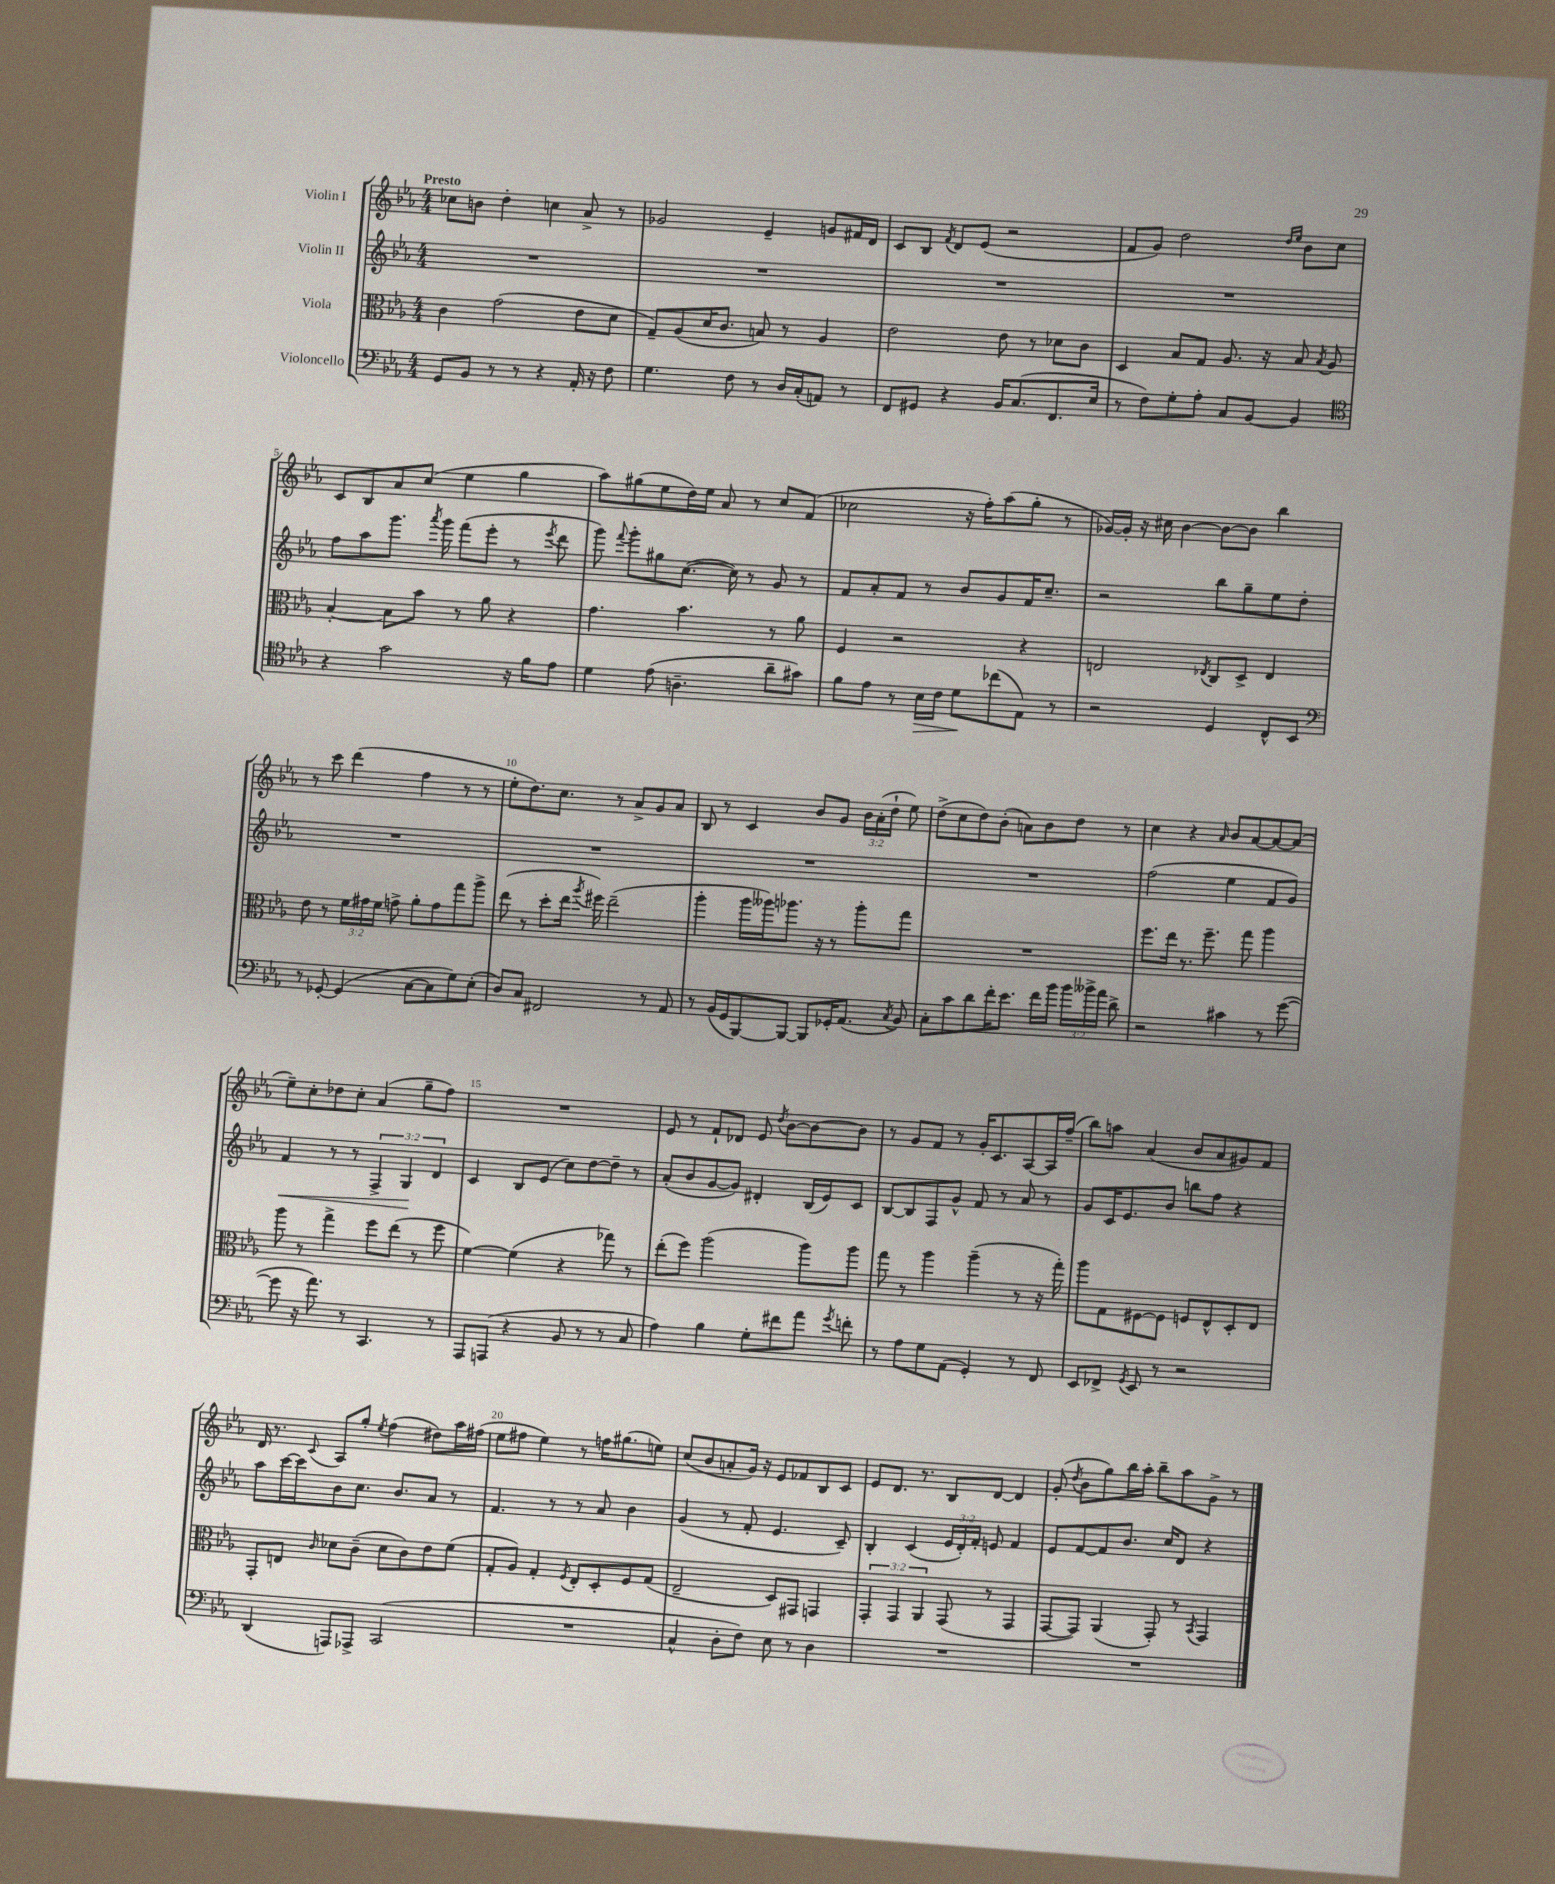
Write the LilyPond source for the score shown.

<<
\new StaffGroup <<
\new Staff = "s0" \with { instrumentName = "Violin I" } {
    \clef treble \key ees \major \numericTimeSignature \time 4/4 \override Staff.TupletNumber.text = #tuplet-number::calc-fraction-text \tempo "Presto"
    \autoBeamOff ces''8[ b'8] d''4-. c''4 aes'8-> r8 |
    ges'2 ees'4-- g'8[ fis'16 d'16] |
    c'8[ bes8] \acciaccatura { f'8 } d'8[ ees'8]( r2 |
    f'8[ g'8]) d''2 \grace { d''16[ ees''16] } bes'8[ c''8] |
    c'8[ bes8 aes'8 c''8]( ees''4 g''4 |
    aes''8[) gis''8( ees''8 d''16) ees''16] aes'8 r8 c''8[ f'8]( |
    ces''2 r16 f''16[-.) aes''8( g''8]-. r8 |
    ges'16[~) ges'16]-. r16 cis''16 bes'4~ bes'8[~ bes'8] bes''4 |
    r8 c'''8 d'''4( f''4 r8 r8 |
    ees''8[-. d''8.) c''8.] r8 aes'8[-> g'8 aes'8] |
    bes8 r8 c'4 bes'8[ g'8] \tuplet 3/2 { bes'16[ aes'16-.( d''16]-! } ees''8) |
    d''8[->( c''8 d''8) bes'8]-.( a'8[) bes'8 d''8] r8 |
    c''4 r4 \grace { aes'16 } bes'8[ aes'8~ aes'8~ aes'8]( |
    ees''8[--) c''8-. des''8 c''8]-. aes'4( g''8[-- f''8]) |
    R1 |
    ees'8 r8 f'8[-! des'8] ees'8 \acciaccatura { d''8 } bes'8[~ bes'8~ bes'8] |
    r8 g'8[ f'8] r8 g'16[-. c'8. aes8~ aes16 f''16]--( |
    bes''8[) a''8] aes'4( bes'8[ aes'8 gis'8) f'8] |
    d'16 r8. \appoggiatura { c'8 } aes8[ g''8]-. \acciaccatura { ees''8 } f''4( dis''8[) aes''16 fis''16]( |
    ees''8[ fis''8] ees''4) r8 f''16[ gis''8.( e''8]) |
    c''8[( bes'8 a'8-. g'16]) r16 ees'8[ fes'8 bes8 c'8] |
    ees'8[ d'8.] r8. bes8[ d'8]~ d'4 |
    g'8-.( \acciaccatura { d''8 } bes'8[ g''8) bes''16 aes''16]-. bes''8[-- aes''8 g'8]-> r8 \bar "|." |
}
\new Staff = "s1" \with { instrumentName = "Violin II" } {
    \clef treble \key ees \major \numericTimeSignature \time 4/4 \override Staff.TupletNumber.text = #tuplet-number::calc-fraction-text
    \autoBeamOff R1 |
    R1 |
    R1 |
    R1 |
    f''8[ aes''8 g'''8.] \acciaccatura { aes'''8 } g'''16 f'''8[( ees'''8]-. r8 \acciaccatura { ees'''8 } d'''8 |
    g'''8) \appoggiatura { f'''8 } g'''8[-. gis''8 c''8.]~( c''16) r8 g'8 r8 |
    f'8[ aes'8-. f'8] r8 bes'8[ g'8 f'16 c''8.]-- |
    r2 bes''8[ g''8-- ees''8 d''8]-. |
    R1 |
    R1 |
    R1 |
    R1 |
    f''2( ees''4 f'8[ g'8]) |
    f'4\< r8 r8 \tuplet 3/2 { f4-> g4\! d'4 } |
    c'4 bes8[ ees'8]( c''8[) d''8~ d''8]-- r8 |
    aes'8[-.( bes'8 g'8~ g'8]) dis'4-. bes16[( ees'16) c'8] |
    bes8[~ bes8 f8 g'8]-^ f'8 r8 aes'8 r8 |
    g'8[ c'16 ees'8. bes'8] b''8[ f''8] r4 |
    aes''8[ c'''16~ c'''16 bes'8 c''8.] bes'8.[ aes'8] r8 |
    f'4. r8 r8 aes'8 bes'4 |
    g'4( r8 f'8-. ees'4. c'8--) |
    bes4-. c'4( \tuplet 3/2 { ees'16[ d'16-.) f'16]-. } e'8 f'4 |
    ees'8[ f'8~ f'8 bes'8.] c''16[ d'8] r4 \bar "|." |
}
\new Staff = "s2" \with { instrumentName = "Viola" } {
    \clef alto \key ees \major \numericTimeSignature \time 4/4 \override Staff.TupletNumber.text = #tuplet-number::calc-fraction-text
    \autoBeamOff c'4 g'2( ees'8[ d'8] |
    g8[--) aes8( d'16 c'8.] b8) r8 aes4 |
    ees'2 ees'8 r8 des'8[ c'8] |
    d4 bes8[ g8] aes8. r16 bes8 \acciaccatura { bes8 } aes8 |
    bes4~-. bes8[ bes'8] r8 aes'8 r4 |
    g'4. bes'4. r8 aes'8 |
    f4 r2 r4 |
    e2 \acciaccatura { ees8 } c8[ d8]-> ees4 |
    ees'8 r8 \tuplet 3/2 { f'16[ gis'16 f'16] } g'8-> aes'8[-. g'8 g''8 aes''8]-> |
    ees''8( r8 d''8[-. ees''16] \acciaccatura { aes''8 } fis''16) ees''2--( |
    aes''4-. aes''16[ aeses''16) aes''8.] r16 r8 aes''8[-. g''8] |
    R1 |
    f''8.[ ees''16] r8. f''8.-- g''8 aes''4 |
    aes''8 r8 g''4-> f''8[ ees''8]( r8 f''8 |
    f'4~) f'4( r4 ges''8) r8 |
    ees''8[-.( f''8]) aes''2( aes''8[) aes''8] |
    g''8 r8 aes''4 aes''4--( r8 r16 g''16-.) |
    aes''8[ g8 fis8~ fis8] f8[ ees8-^ d8-. ees8] |
    g,8[-. e8] \grace { c'16 } des'8[ c'8]--( des'8[ c'8) ees'8 f'8]( |
    g8[-. aes8]) g4-. \acciaccatura { f8 } ees8[-. d8-. f8 g8]( |
    ees2-- d8[) gis,8] g,4 |
    \tuplet 3/2 { g,4-. g,4 aes,4 } g,8( r8 g,4 |
    g,8[~ g,8]) aes,4( g,8-.) r8 \acciaccatura { bes,8 } g,4 \bar "|." |
}
\new Staff = "s3" \with { instrumentName = "Violoncello" } {
    \clef bass \key ees \major \numericTimeSignature \time 4/4 \override Staff.TupletNumber.text = #tuplet-number::calc-fraction-text
    \autoBeamOff g,8[ bes,8] r8 r8 r4 aes,16-. r16 f8 |
    g4. f8 r8 d16[ c16-.( a,8]) r8 |
    f,8[ gis,8] r4 bes,16[ c8.( f,8. ees16] |
    r8 f8[) g8-. aes8]-. c8[ bes,8]~ bes,4 |
    \clef tenor r4 g'2 r16 f'16[ ees'8] |
    d'4 ees'8( a4.-- aes'8[-- gis'8]) |
    f'8[ ees'8] r8 bes16[\> c'16] d'8[\! ces''8( ees8]) r8 |
    r2 d4 c8[-^ bes,8] |
    \clef bass r8 ges,8~-. ges,4( c8[~ c8 g8) ees8]-.( |
    d8[) c8] fis,2 r8 aes,8 |
    r8 bes,16[( g,16 bes,,8~) bes,,8]~ bes,,8[ ges,16-. aes,8.]( \acciaccatura { c8 } bes,8) |
    c8[-. c'8 d'8 f'16-. ees'8.] f'16[ bes'16] \tuplet 3/2 { bes'16[ beses'16-> aes'16] } d'8-> |
    r2 cis'4 r8 g'8~( |
    g'8 r16 aes'8.) r8 c,4. r8 |
    aes,,8[ a,,8]( r4 bes,8 r8 r8 c8 |
    aes4) bes4 g8[-. fis'8 aes'8] \acciaccatura { g'8 } f'8-. |
    r8 aes8[ g8 aes,8]( g,4-.) r8 f,8 |
    ees,8[ fes,8]-> \acciaccatura { g,8 } ees,8 r8 r2 |
    d,4( a,,8[) aes,,8]-> c,2( |
    R1 |
    c4-^ d8[-. f8]) ees8 r8 d4 |
    R1 |
    R1 \bar "|." |
}
>>
>>
\layout { \context { \Score \override BarNumber.break-visibility = ##(#f #t #t) barNumberVisibility = #(every-nth-bar-number-visible 5) } }
